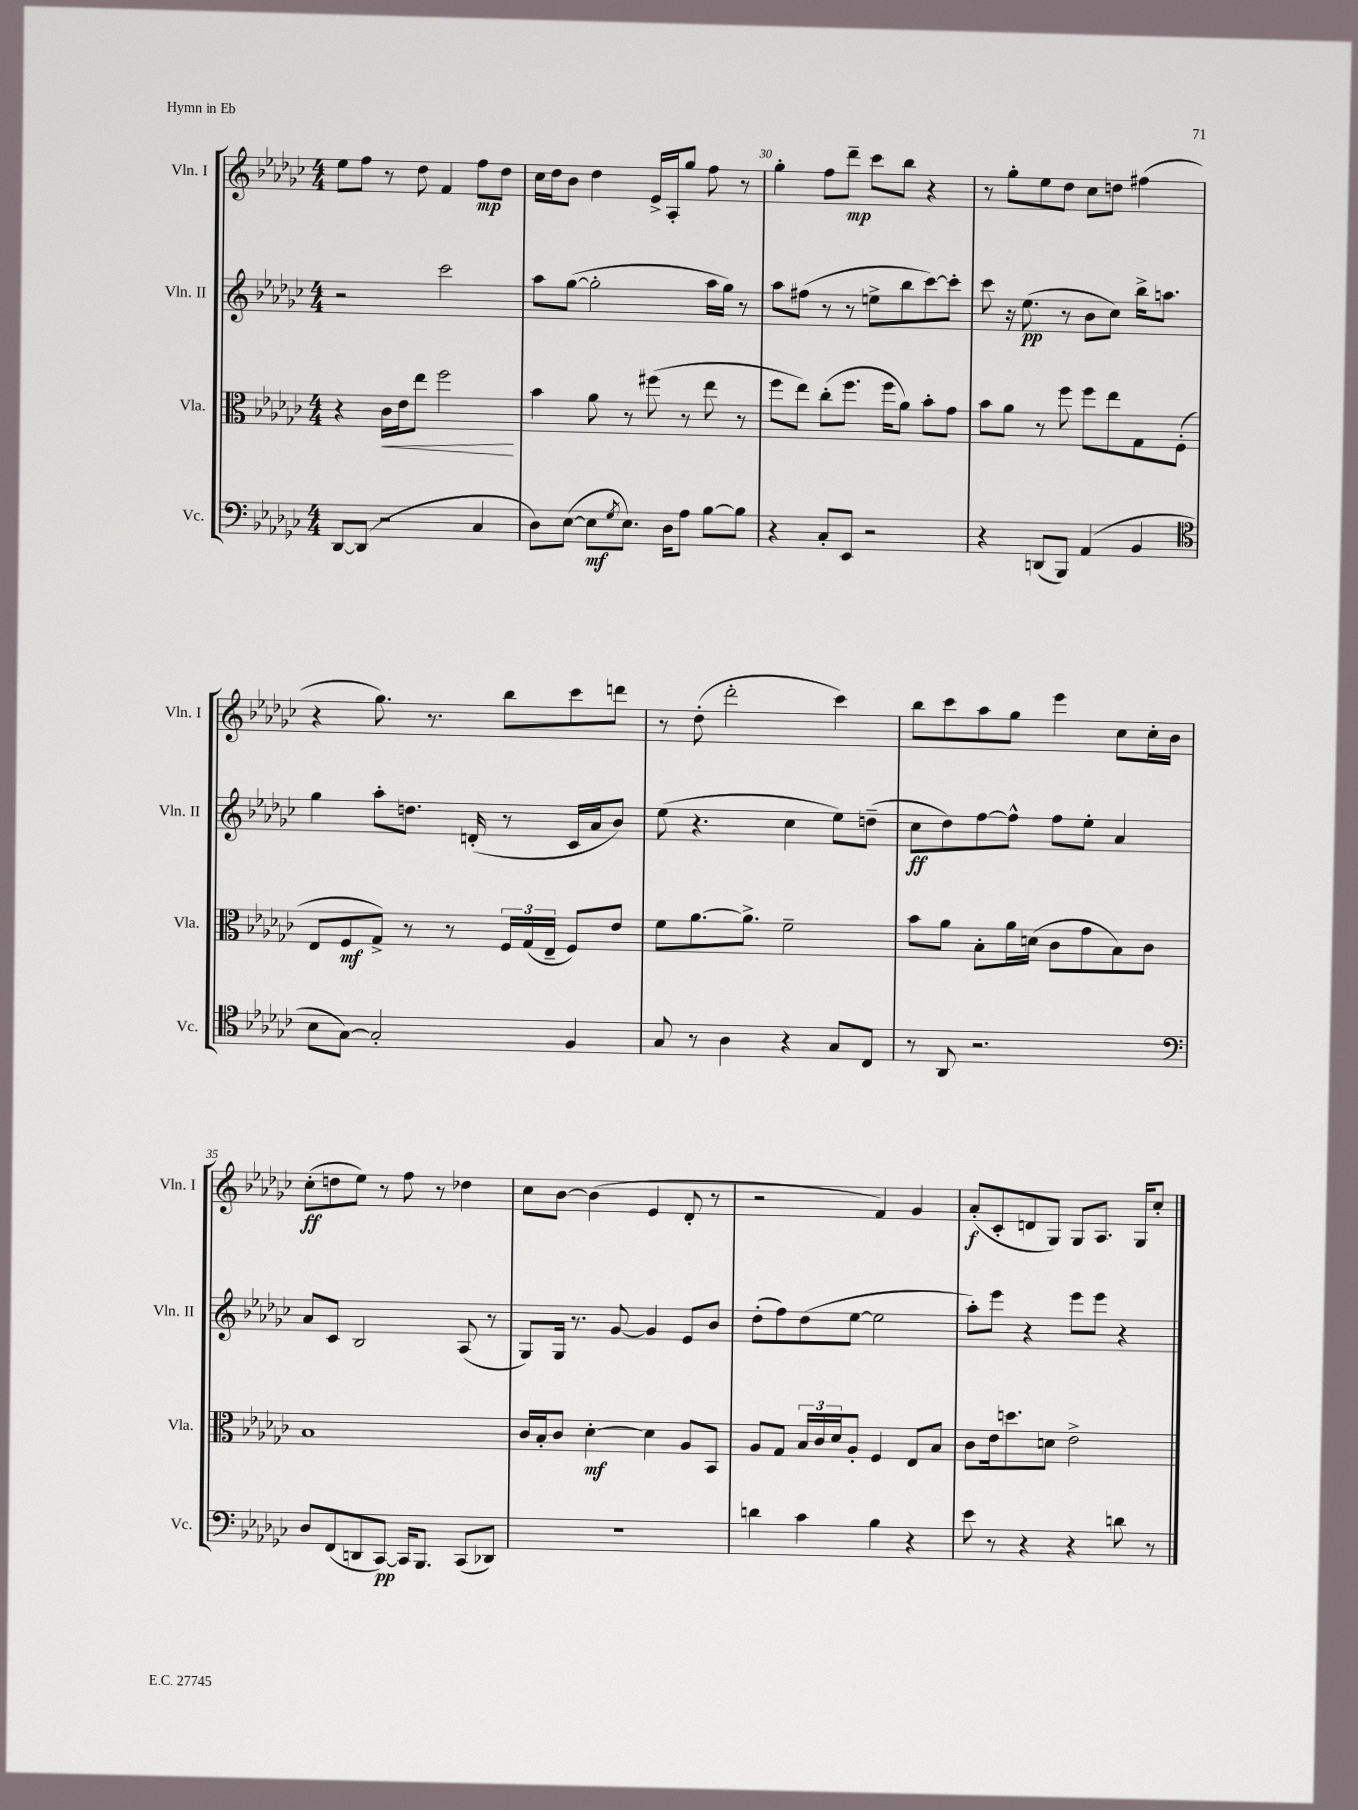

**kern	**dynam	**kern	**dynam	**kern	**dynam	**kern	**dynam
*part4	*part4	*part3	*part3	*part2	*part2	*part1	*part1
*staff4	*staff4	*staff3	*staff3	*staff2	*staff2	*staff1	*staff1
*I"Vc.	*	*I"Vla.	*	*I"Vln. II	*	*I"Vln. I	*
*I'Vc.	*	*I'Vla.	*	*I'Vln. II	*	*I'Vln. I	*
*clefF4	*	*clefC3	*	*clefG2	*	*clefG2	*
*k[b-e-a-d-g-c-]	*	*k[b-e-a-d-g-c-]	*	*k[b-e-a-d-g-c-]	*	*k[b-e-a-d-g-c-]	*
*M4/4	*	*M4/4	*	*M4/4	*	*M4/4	*
=28	=28	=28	=28	=28	=28	=28	=28
[8DD-/L	.	4r	.	2r	.	8ee-\L	.
(8DD-/J]	.	.	.	.	.	8ff\J	.
!	!	!	!LO:HP:b	!	!	!	!
2r	.	16c-\LL	<	.	.	8r	.
.	.	16e-\J	.	.	.	.	.
.	.	8ee-\J	.	.	.	8dd-\	.
.	.	2ff\	.	2ccc-\	.	4f/	.
4C-/	.	.	.	.	.	8ff\L	mp
.	.	.	.	.	.	8dd-\J	.
.	.	.	[	.	.	.	.
=29	=29	=29	=29	=29	=29	=29	=29
8D-\L)	.	4b-\	.	8aa-\L	.	16cc-\LL	.
.	.	.	.	.	.	16dd-\J	.
([8E-\J	.	.	.	([8gg-\J	.	8b-\J	.
8E-\L]	mf	8a-\	.	2gg-'\]	.	4dd-\	.
8qG-/	.	.	.	.	.	.	.
8.E-\J)	.	8r	.	.	.	.	.
.	.	(8ff#X\	.	.	.	16e-^/LL	.
16D-\KL	.	.	.	.	.	16A-'/J	.
8A-\J	.	8r	.	.	.	8gg-/J	.
[8B-\L	.	8ee-\	.	16aa-\LL	.	8ff\	.
.	.	.	.	16gg-\JJ)	.	.	.
8B-\J]	.	8r	.	8r	.	8r	.
=30	=30	=30	=30	=30	=30	=30	=30
4r	.	8ff\L	.	8aa-\L	.	4gg-'\	.
.	.	8ee-\J)	.	(8ff#X\J	.	.	.
8C-'/L	.	(8cc-'\L	.	8r	.	8ff\L	.
8EE-/J	.	8.ff\J	.	8r	.	8ddd-~\J	mp
2r	.	.	.	8een^\L	.	8ccc-\L	.
.	.	16ff\KL	.	.	.	.	.
.	.	8a-\J)	.	8bb-\	.	8bb-\J	.
.	.	8b-'\L	.	[8ccc-\)	.	4r	.
.	.	8g-\J	.	8ccc-'\J]	.	.	.
=31	=31	=31	=31	=31	=31	=31	=31
4r	.	8b-\L	.	8ccc-\	.	8r	.
.	.	8a-\J	.	16r	.	8gg-'\L	.
.	.	.	.	(8.ee-\	pp	.	.
(8DDn/L	.	8r	.	.	.	8ee-\	.
8BBB-/J)	.	8ff\	.	8r	.	8dd-\J	.
(4AA-/	.	8ff\L	.	8b-\L	.	8cc-\L	.
.	.	8ee-\	.	8cc-\J)	.	8ddn\J	.
4BB-/	.	8G-\	.	16bb-^\KL	.	(4ff#X\	.
.	.	.	.	8.aan\J	.	.	.
.	.	(8F'\J	.	.	.	.	.
!!LO:LB:g=z
=32	=32	=32	=32	=32	=32	=32	=32
*clefC4	*	*	*	*	*	*	*
8B-\L	.	8E-/L	.	4gg-\	.	4r	.
[8G-\J)	.	8F/	mf	.	.	.	.
2G-'/]	.	8G-^/J)	.	8aa-'\L	.	8.gg-\)	.
.	.	8r	.	8.ddn\J	.	.	.
.	.	.	.	.	.	8.r	.
.	.	8r	.	.	.	.	.
.	.	.	.	(16dn'/	.	.	.
.	.	24F/LL	.	8r	.	8bb-\L	.
.	.	(24G-/	.	.	.	.	.
.	.	24E-~/JJ	.	.	.	.	.
4F/	.	8F/L)	.	16c-/LL	.	8ccc-\	.
.	.	.	.	16a-/J	.	.	.
.	.	8e-/J	.	8b-/J)	.	8dddn\J	.
=33	=33	=33	=33	=33	=33	=33	=33
8G-/	.	8f\L	.	(8ee-\	.	8r	.
8r	.	[8.a-\	.	4.r	.	(8dd-'\	.
4A-\	.	.	.	.	.	2ddd-'\	.
.	.	8.a-^\J]	.	.	.	.	.
4r	.	2f~\	.	4cc-\	.	.	.
8G-/L	.	.	.	8ee-\L)	.	4ccc-\)	.
8C-/J	.	.	.	(8ddn~\J	.	.	.
=34	=34	=34	=34	=34	=34	=34	=34
8r	.	8b-\L	.	8cc-\L	ff	8bb-\L	.
8AA-/	.	8a-\J	.	8dd-\)	.	8ccc-\	.
2.r	.	8B-'\L	.	[8ff\	.	8aa-\	.
.	.	16a-\L	.	8ff^^\J]	.	8gg-\J	.
.	.	(16dn\JJ	.	.	.	.	.
.	.	8c-\L	.	8ff\L	.	4eee-\	.
.	.	8g-\	.	8ee-'\J	.	.	.
.	.	8B-\)	.	4a-/	.	8cc-\L	.
.	.	8c-\J	.	.	.	16cc-'\L	.
.	.	.	.	.	.	16b-\JJ	.
!!LO:LB:g=z
=35	=35	=35	=35	=35	=35	=35	=35
*clefF4	*	*	*	*	*	*	*
8D-/L	.	1B-	.	8a-/L	.	(8cc-'\L	ff
(8FF/	.	.	.	8c-/J	.	8ddn\	.
8DDn/	.	.	.	2B-/	.	8ee-\J)	.
[8CC-/J)	pp	.	.	.	.	8r	.
16CC-/KL]	.	.	.	.	.	8ff\	.
8.BBB-/J	.	.	.	.	.	.	.
.	.	.	.	.	.	8r	.
(8CC-/L	.	.	.	(8A-/	.	4dd-X\	.
8DD-X/J)	.	.	.	8r	.	.	.
=36	=36	=36	=36	=36	=36	=36	=36
1r	.	16c-/LL	.	8G-/L)	.	8cc-\L	.
.	.	16B-'/J	.	.	.	.	.
.	.	8c-/J	.	16G-/Jk	.	[8b-\J	.
.	.	.	.	8.r	.	.	.
.	.	[4d-'\	mf	.	.	(4b-\]	.
.	.	.	.	[8g-/	.	.	.
.	.	4d-\]	.	4g-/]	.	4e-/	.
.	.	8A-/L	.	8e-/L	.	8d-'/	.
.	.	8BB-/J	.	8b-/J	.	8r	.
=37	=37	=37	=37	=37	=37	=37	=37
4dn\	.	8A-/L	.	(8dd-'\L	.	2r	.
.	.	8G-/J	.	8ff\)	.	.	.
4c-\	.	24B-/LL	.	(8dd-\	.	.	.
.	.	24c-/	.	.	.	.	.
.	.	24d-/J	.	.	.	.	.
.	.	8A-'/J	.	[8ee-\J	.	.	.
4B-\	.	4F/	.	2ee-\]	.	4f/)	.
4r	.	8E-/L	.	.	.	4g-/	.
.	.	8B-/J	.	.	.	.	.
=38	=38	=38	=38	=38	=38	=38	=38
8e-\	.	8c-\L	.	8aa-'\L)	.	(8a-'/L	f
8r	.	16e-\k	.	8eee-\J	.	8c-'/	.
.	.	8.ddn\	.	.	.	.	.
4r	.	.	.	4r	.	8dn/	.
.	.	8dn\J	.	.	.	8G-/J)	.
4r	.	2e-^\	.	8eee-\L	.	8G-/L	.
.	.	.	.	8eee-\J	.	8.A-/J	.
8dn\	.	.	.	4r	.	.	.
.	.	.	.	.	.	16G-/KL	.
8r	.	.	.	.	.	8cc-'/J	.
==	==	==	==	==	==	==	==
*-	*-	*-	*-	*-	*-	*-	*-
